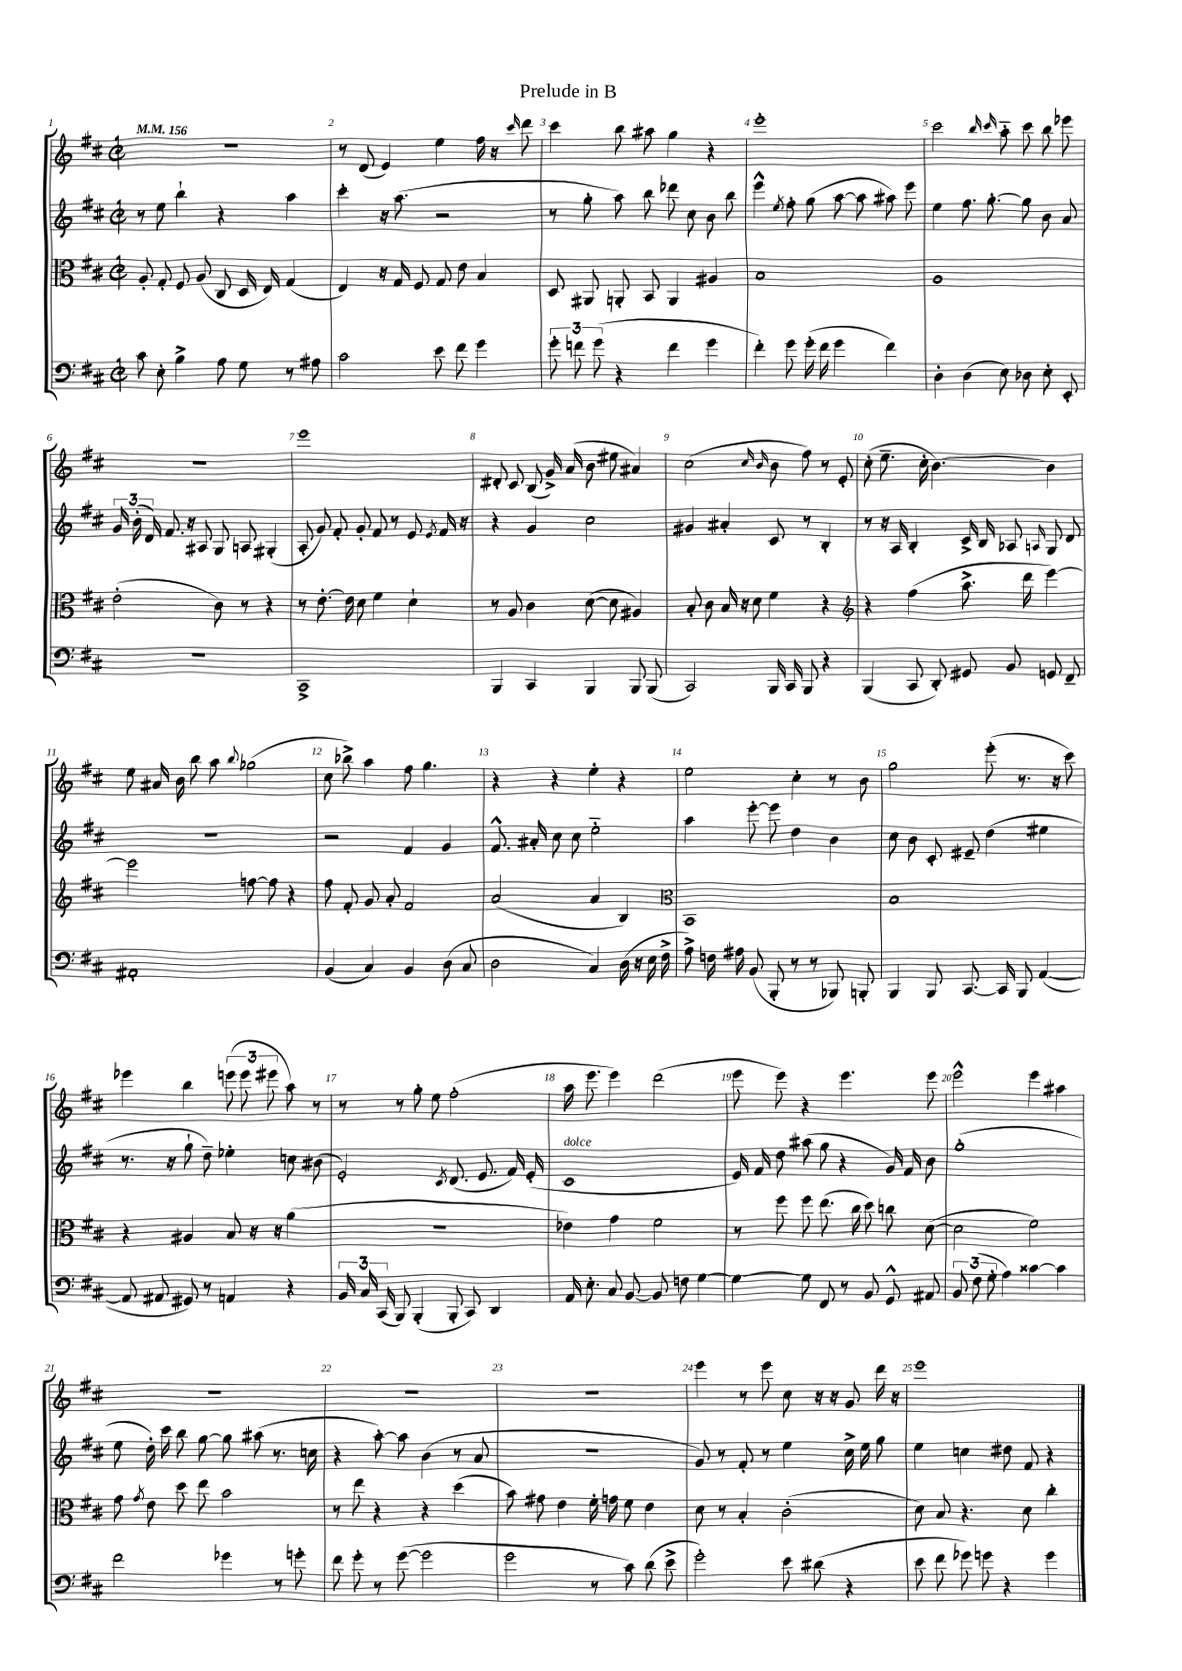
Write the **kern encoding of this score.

**kern	**kern	**kern	**kern
*part4	*part3	*part2	*part1
*staff4	*staff3	*staff2	*staff1
*clefF4	*clefC3	*clefG2	*clefG2
*k[f#c#]	*k[f#c#]	*k[f#c#]	*k[f#c#]
*M2/2	*M2/2	*M2/2	*M2/2
*met(c|)	*met(c|)	*met(c|)	*met(c|)
*MM156	*MM156	*MM156	*MM156
=1	=1	=1	=1
8c#\	8A'/	8r	1r
8E'\	8G'/	8ee\	.
4B^\	8F#/	4bb`\	.
.	(8A/	.	.
8A\	8C#/	4r	.
8G\	16D/	.	.
.	16E/)	.	.
8r	(4G/	4aa\	.
8A#X\	.	.	.
=2	=2	=2	=2
2c#\	4E/)	4ccc#'\	8r
.	.	.	(8d/
.	16r	16r	4e/)
.	16G/	(8.aa\	.
.	8F#/	.	.
8e\	8G/	2r	4ee\
8f#\	8e\	.	.
4g\	4B/	.	16ff#\
.	.	.	16r
.	.	.	16qqccc#/
.	.	.	8ddd\
=3	=3	=3	=3
12g'\	8D/	8r	4ccc#\
12fn\	.	.	.
.	8AA#X/	8gg'\	.
(12g\	.	.	.
4r	8AAn'/	8aa\)	8bb\
.	8BB/	8bb\	8aa#X\
4f\	4AA/	8ddd-X\	4gg\
.	.	8cc#\	.
4g\	4A#X/	8b\	4r
.	.	8bb\	.
=4	=4	=4	=4
4f#'\)	1B	4eee^^\	1eee'
.	.	8qee/	.
8g\	.	8ff#'\	.
(16g'\	.	(8gg\	.
16f#\	.	.	.
4g\	.	[8aa\	.
.	.	8aa\]	.
4f#\)	.	8aa#X\)	.
.	.	8eee\	.
=5	=5	=5	=5
4D'\	1A	4ee\	2ccc#\
(4D\	.	8.ff#\	.
.	.	[8.gg'\	.
.	.	.	16qqbb/
.	.	.	16qqccc#/
8E\)	.	.	8aa\
8D-X\	.	8gg\]	8ccc#\
8E'\	.	8b\	8bb\
8EE'/	.	8a/	8eee-X\
!!LO:LB:g=z
=6	=6	=6	=6
1r	(2e'\	24g/	1r
.	.	(24b'\	.
.	.	24d/)	.
.	.	8.f#/	.
.	.	16r	.
.	.	8A#X/	.
.	8c#\)	8G/	.
.	8r	8An/	.
.	4r	(4G#X'/	.
=7	=7	=7	=7
1CC#^	8r	8A'/	1eee
.	[8.e'\	8g/)	.
.	.	8f#'/	.
.	16e\]	.	.
.	8d\	8g'/	.
.	4f#\	8f#/	.
.	.	8r	.
.	4d`\	8e/	.
.	.	8qe/	.
.	.	16f#/	.
.	.	16r	.
=8	=8	=8	=8
4BBB/	8r	4r	8d#X'/
.	8A/	.	8c#/
4CC#/	4c#\	4g/	(8B/
.	.	.	16g^/)
.	.	.	(16a/
4BBB/	([8d\	2cc#\	8b\
.	8d\]	.	8ee#X\
8BBB/	4A#X/)	.	4a#X/)
(8BBB/	.	.	.
=9	=9	=9	=9
2CC#/)	8B'/	4g#X/	(2cc#\
.	8c#\	.	.
.	16B/	4a#X'/	.
.	16r	.	.
.	8d\	.	.
.	.	.	16qqcc#/
.	.	.	16qqb/
16BBB/	4f#\	8c#/	8b\
16CC#/	.	.	.
8BBB/	.	8r	8ff#\)
4r	4r	4B'/	8r
.	.	.	8e'/
=10	=10	=10	=10
*	*clefG2	*	*
(4BBB/	4r	8r	(8cc#'\
.	.	16r	8.ee~\
.	.	16A/	.
8CC#/	(4ff#\	4B'/	.
.	.	.	16cc#'\
8DD'/)	.	.	[4.b\)
8GG#X/	8.aa^\	16c#^/	.
.	.	16B/	.
8BB/	.	8A-X/	.
.	16ddd\	.	.
.	.	16qqAn/	.
8GGn/	[4eee\)	8G/	4b\]
8FF#~/	.	8d/	.
!!LO:LB:g=z
=11	=11	=11	=11
1AA#X'	2eee\]	1r	8ee\
.	.	.	16a#X/
.	.	.	16b\
.	.	.	8bb\
.	.	.	8aa\
.	.	.	8qqbb/
.	[8ffn\	.	(2gg-X\
.	8ff\]	.	.
.	4r	.	.
=12	=12	=12	=12
(4BB/	8ff#\	2r	8cc#\
.	8f#'/	.	8bb-X^\)
4C#/)	8g/	.	4aa\
.	8a'/	.	.
4BB/	2f#/	4f#/	8ff#\
.	.	.	4.gg\
(8D\	.	4g/	.
8C#/	.	.	.
=13	=13	=13	=13
2D\	(2a/	8.f#^^/	4r
.	.	16a#X'/	.
.	.	8cc#\	4r
.	.	8cc#\	.
4C#/)	4a/	2ee\	4ee'\
(16D\	4B/)	.	4r
16r	.	.	.
16E\	.	.	.
16F#^\	.	.	.
=14	=14	=14	=14
*	*clefC3	*	*
8A^\)	1BB	4aa\	2ee\
16Fn\	.	.	.
16A#X\	.	.	.
(8BB/	.	[8eee'\	.
8BBB'/	.	8eee\]	.
8r	.	4dd\	4cc#'\
8r	.	.	.
8BBB-X/)	.	4b\	8r
8BBBn'/	.	.	8b\
=15	=15	=15	=15
4BBB/	1B	8cc#\	2gg\
.	.	8b\	.
8BBB/	.	8c#'/	.
[8.CC#/	.	8e#X~/	.
.	.	(4dd\	(8eee'\
16CC#/]	.	.	.
8BBB/	.	.	8.r
([4AA/	.	4ee#X\	.
.	.	.	16r
.	.	.	8ccc#\)
!!LO:LB:g=z
=16	=16	=16	=16
8AA/]	4r	8.r	4eee-X\
8AA#X/	.	.	.
.	.	16r	.
8GG#X/)	4A#X/	8gg`\	4bb\
8r	.	8dd~\)	.
4AAn/	8B/	4ee-X'\	(12eeen\
.	.	.	12eee\
.	16r	.	.
.	.	.	12eee#X\
.	16r	.	.
4r	(4a\	8ccn\	8aa\)
.	.	(8b#X\	8r
=17	=17	=17	=17
24BB/	1r	2e'/)	8r
24C#/	.	.	.
(24CC#/	.	.	.
8BBB/)	.	.	8r
(4BBB'/	.	.	8gg'\
.	.	.	8ee\
.	.	8qc#/	.
8BBB'/	.	(8.d/	(2ff#'\
8CC#/)	.	.	.
.	.	8.e/	.
4DD/	.	.	.
.	.	16f#/)	.
.	.	(16e'/	.
=18	=18	=18	=18
!	!	!LO:TX:a:i:t=dolce	!
16AA/	4e-X\)	1c#	16aa\
8.E'\	.	.	8.eee\
8C#/	4g\	.	4eee\)
[8BB/	.	.	.
8BB/]	2f#\	.	(2ddd\
8Fn\	.	.	.
[4G\	.	.	.
=19	=19	=19	=19
4G\_	8r	16e/)	8eee\
.	.	16f#/	.
.	8ff#\	8dd\	8eee\)
8G\]	8ff#\	(8aa#X\	4r
8FF#/	(8.ee\	8gg\	.
8r	.	4r	4.eee\
.	16cc#\	.	.
8BB/	8dd\)	.	.
8GG^^/	8ccn\	16g/)	.
.	.	16f#/	.
8AA#X/	([8d\	8b\	8eee\
=20	=20	=20	=20
12BB/	2d\]	(1gg'	2eee^^\
(12F#\	.	.	.
12G'\	.	.	.
4A\)	.	.	.
[4c##X\	2f#\)	.	4eee\
4c##\]	.	.	4aa#X\
!!LO:LB:g=z
=21	=21	=21	=21
2f#\	8g\	8ee\	1r
.	8qg/	.	.
.	8e\	16dd'\)	.
.	.	16ccc#\	.
.	8dd\	8bb\	.
.	8ee\	[8gg\	.
4g-X\	2b\	8gg\]	.
.	.	(8aa#X\	.
8r	.	8.r	.
8gn'\	.	.	.
.	.	16ccn\	.
=22	=22	=22	=22
8f#\	8r	4r	1r
8g'\	8ee\	.	.
8r	4r	[8aa'\)	.
([8g\	.	8aa\]	.
2g\]	4r	(4b\	.
.	(4dd\	8r	.
.	.	8a/	.
=23	=23	=23	=23
2g\	8b\)	1r	1r
.	8g#X\	.	.
.	4e\	.	.
8r	16f#'\	.	.
.	16gn\	.	.
8c#\)	8f#\	.	.
(8d\	4e\	.	.
8e^\	.	.	.
=24	=24	=24	=24
2g'\)	8d\	8g/)	4eee\
.	8r	8r	.
.	4B'/	8f#'/	8r
.	.	8r	8eee\
8e\	(2c#'\	4ee\	8cc#\
(8d#X\	.	.	16r
.	.	.	16r
4r	.	16cc#^\	8g/
.	.	16ee\	.
.	.	8gg\	16ddd\
.	.	.	16r
=25	=25	=25	=25
8e\	8d\)	4ee\	1eee
8f#\	8B/	.	.
8g-X\)	4.r	4ccn\	.
8gn\	.	.	.
4r	.	8dd#X\	.
.	8d\	8f#/	.
4g\	4cc#'\	4r	.
==	==	==	==
*-	*-	*-	*-
